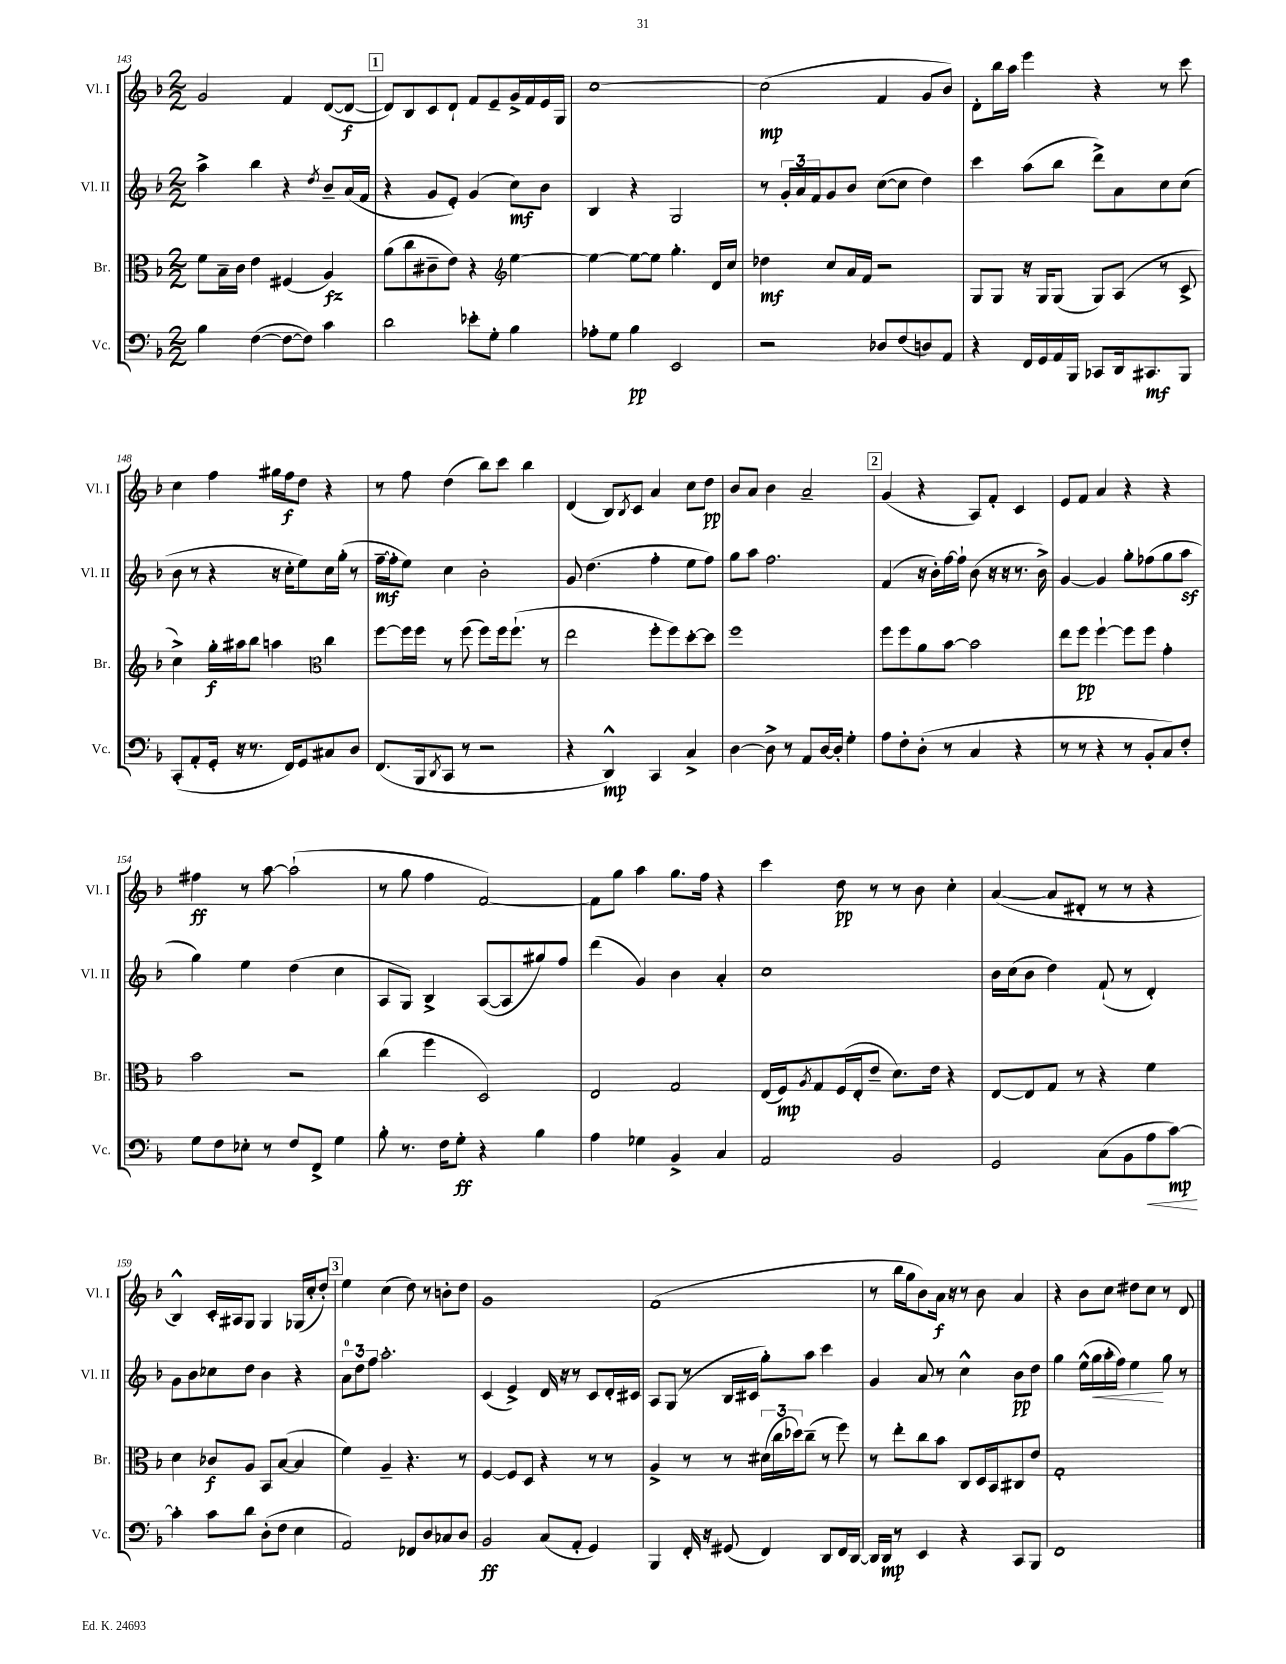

**kern	**kern	**kern	**kern
*staff4	*staff3	*staff2	*staff1
*clefF4	*clefC3	*clefG2	*clefG2
*k[b-]	*k[b-]	*k[b-]	*k[b-]
*M2/2	*M2/2	*M2/2	*M2/2
4B-	8f	4aa^	2g
.	16B-~	.	.
.	16c	.	.
([4F	4e	4bb-	.
8F_	(4F#	4r	4f
8F])	.	.	.
.	.	8qdd	.
4c	4A)	8b-~	([8d
.	.	(16a	8d_
.	.	16f	.
=	=	=	=
2d	(8a	4r	8d])
.	8cc	.	8B-
.	8c#~	8g	8c
.	8e)	8e')	8d`
8e-'	4r	(4g	8f
8G'	.	.	8e~
*	*clefG2	*	*
4B-	[4ee	8cc)	16g^
.	.	.	16f
.	.	8b-	16e
.	.	.	16G
=	=	=	=
8A-'	4ee_	4B-	[1cc
8G	.	.	.
4B-	8ee_	4r	.
.	8ee]	.	.
2EE	4.gg'	2G	.
.	16d	.	.
.	16cc	.	.
=	=	=	=
2r	4dd-	8r	(2cc]
.	.	24g'	.
.	.	24a	.
.	.	24f	.
.	8cc	8g	.
.	16a	8b-	.
.	16f	.	.
8D-	2r	([8cc	4f
(8F	.	8cc]	.
8D)	.	4dd)	8g
8AA	.	.	8b-)
=	=	=	=
4r	8G	4ccc	8d'
.	8G	.	16bb-
.	.	.	16aa
16FF	16r	(8aa	4eee
16GG	16G	.	.
16AA	(8G	8bb-	.
16BBB-	.	.	.
8CC-	8G)	8ddd^)	4r
16DD	(8A	8a	.
8.CC#	.	.	.
.	8r	8cc	8r
8BBB-	8c^	(8cc	8ccc
=	=	=	=
(8CC'	4cc^)	8b-	4cc
8AA'	.	8r	.
16GG'	16gg'	4r	4ff
16r	16aa#	.	.
8.r	8bb-	.	.
.	4aa	16r	16gg#
16FF)	.	16cc'	16ff
8GG	.	8ee)	8dd
*	*clefC3	*	*
8C#	4cc	16cc	4r
.	.	(16gg'	.
8D	.	8r	.
=	=	=	=
(8.FF	[8ff	[16ff~	8r
.	.	16ff']	.
.	16ff]	8ee)	8ff
16BBB-	16ff	.	.
8qDD	.	.	.
8CC	8r	4cc	(4dd
8r	(8ff	.	.
2r	8ff)	2b-'	8bb-)
.	16ff	.	8ccc
.	(8.ff`	.	.
.	.	.	4bb-
.	8r	.	.
=	=	=	=
4r	2ee	8g	(4d
.	.	(4.dd	.
4DD^^)	.	.	8B-)
.	.	.	8qB-
.	.	.	8c
4CC	8ff'	4ff'	4a
.	8ff)	.	.
4C^	[8dd'	8ee	8cc
.	8dd]	8ff)	8dd
=	=	=	=
[4D	1ff	8gg	8b-
.	.	8aa	8a
8D^]	.	2.ff	4b-
8r	.	.	.
8AA	.	.	2a~
[16D	.	.	.
16D']	.	.	.
4G'	.	.	.
=	=	=	=
8A	8ff	(4f	(4g
8F'	8ff	.	.
(8D'	8a	16r	4r
.	.	16b-')	.
8r	[8b-	[16ff	.
.	.	16ff`]	.
4C	2b-]	(8b-	8A)
.	.	16r	8f'
.	.	16r	.
4r	.	8.r	4c
.	.	16b-^)	.
=	=	=	=
8r	8ee	[4g	8e
8r	8ff	.	8f
4r	[4ff`	4g]	4a
8r	8ff]	8gg'	4r
8BB-'	8ff	(8ff-	.
8C)	4g'	8gg	4r
8F'	.	8aa	.
=	=	=	=
8G	2b-	4gg)	4ff#
8F	.	.	.
8E-'	.	4ee	8r
8r	.	.	[8aa
8F	2r	(4dd	(2aa`]
8FF^	.	.	.
4G	.	4cc	.
=	=	=	=
8B-'	(4cc	8A	8r
8.r	.	8G)	8gg
.	4ff	4B-^	4ff
16F	.	.	.
8G'	.	.	.
4r	2D)	([8A	[2f)
.	.	8A]	.
4B-	.	8gg#)	.
.	.	8ff	.
=	=	=	=
4A	2E	(4ddd	8f]
.	.	.	8gg
4G-	.	4g)	4aa
4BB-^	2G	4b-	8.gg
.	.	.	16ff
4C	.	4a'	4r
=	=	=	=
2AA	(16E	1cc	4ccc
.	16F)	.	.
.	8qA	.	.
.	8G	.	.
.	(16F	.	8dd
.	16E'	.	.
.	8e~	.	8r
2BB-	8.d)	.	8r
.	.	.	8b-
.	16e	.	.
.	4r	.	4cc'
=	=	=	=
2GG	[8E	16b-	([4a
.	.	(16cc	.
.	8E]	8b-	.
.	8G	4dd)	8a]
.	8r	.	8d#'
(8C	4r	(8f`	8r
8BB-	.	8r	8r
8A	4f	4d')	4r
[8c)	.	.	.
=	=	=	=
4c']	4d	8g	4B-^^)
.	.	8b-	.
8c	8c-	8cc-	16c'
.	.	.	16A#
8d	8A	8dd	8G
(8D'	8BB-	4b-	4G
8F	([8B-	.	.
4E	4B-]	4r	(16G-
.	.	.	16cc'
.	.	.	8dd')
=	=	=	=
2AA)	4f)	12a	4ee
.	.	12dd	.
.	.	12ff	.
.	4A~	2.aa'	(4cc
8FF-	4.r	.	8dd)
8D	.	.	8r
8C-	.	.	8b'
8D	8r	.	8dd
=	=	=	=
2BB-	[4F	(4c	1g
.	8F]	4e^)	.
.	8D	.	.
(8C	4r	16d	.
.	.	16r	.
8AA'	.	8r	.
4GG)	8r	8c	.
.	8r	16d'	.
.	.	16c#	.
=	=	=	=
4BBB-	4A^	8A	(1f
.	.	(8G	.
16FF'	8r	8r	.
16r	.	.	.
(8GG#	8r	16B-	.
.	.	16c#	.
4FF)	(24d#	8gg')	.
.	24cc	.	.
.	24dd-)	.	.
.	(8cc~	8aa	.
8DD	8r	4ccc	.
16FF	8ff)	.	.
[16DD	.	.	.
=	=	=	=
16DD]	8r	4g	8r
16DD	.	.	.
8r	8ee'	.	16bb-
.	.	.	16gg
4EE	8cc	8a	8b-)
.	8b-	8r	16a
.	.	.	16r
4r	8C	4cc^^	8r
.	16D	.	8b-
.	16BB-	.	.
8CC	8C#	8b-	4a
8BBB-	8e	8dd	.
=	=	=	=
1FF	1G'	4gg	4r
.	.	(16ee^^	8b-
.	.	16gg	.
.	.	16aa'	8cc
.	.	16ff)	.
.	.	4ee	8dd#
.	.	.	8cc
.	.	8gg	8r
.	.	8r	8d
==	==	==	==
*-	*-	*-	*-
